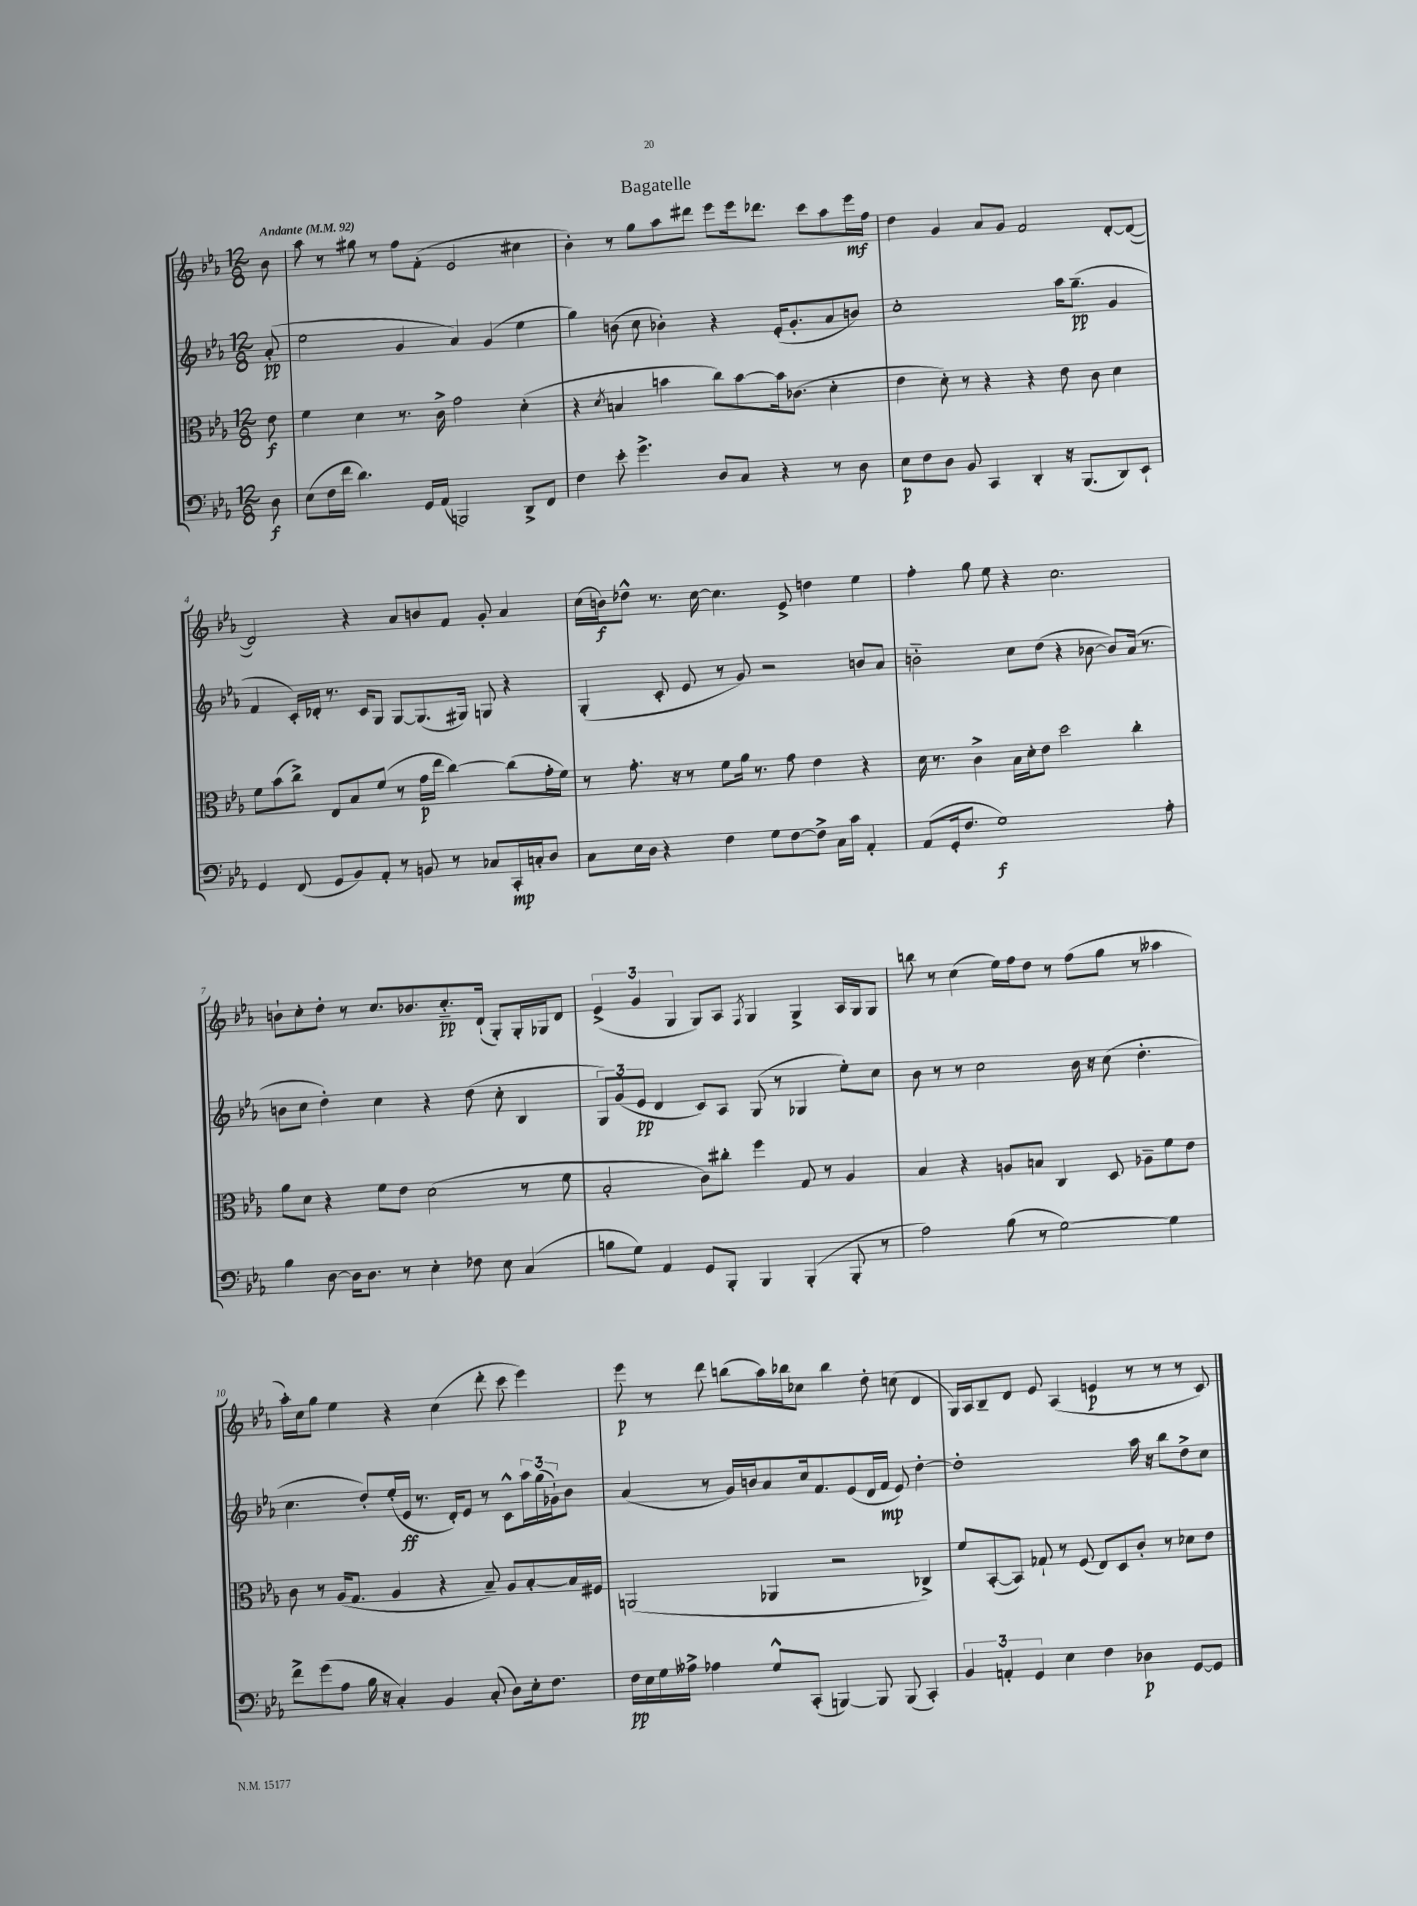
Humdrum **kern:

**kern	**dynam	**kern	**dynam	**kern	**dynam	**kern	**dynam
*part4	*part4	*part3	*part3	*part2	*part2	*part1	*part1
*staff4	*staff4	*staff3	*staff3	*staff2	*staff2	*staff1	*staff1
*clefF4	*	*clefC3	*	*clefG2	*	*clefG2	*
*k[b-e-a-]	*	*k[b-e-a-]	*	*k[b-e-a-]	*	*k[b-e-a-]	*
*M12/8	*	*M12/8	*	*M12/8	*	*M12/8	*
*MM92	*	*MM92	*	*MM92	*	*MM92	*
=	=	=	=	=	=	=	=
!	!	!	!	!	!	!LO:TX:a:B:t=Andante	!
8D\	f	8e-\	f	(8a-'/	pp	8b-\	.
=1	=1	=1	=1	=1	=1	=1	=1
(8E-\L	.	4f\	.	2ee-\	.	8aa-\	.
16F\L	.	.	.	.	.	8r	.
16f\JJ	.	.	.	.	.	.	.
4.d\)	.	4d\	.	.	.	8gg#X\	.
.	.	.	.	.	.	8r	.
.	.	8.r	.	4g/	.	8ff\L	.
16GG/LL	.	.	.	.	.	(8f'\J	.
(16AA-/JJ	.	16c^\	.	.	.	.	.
2BBBn/)	.	2g\	.	4a-/)	.	2e-/	.
.	.	.	.	(4g/	.	.	.
8DD^/L	.	(4d'\	.	4ee-\	.	4cc#X\	.
8FF/J	.	.	.	.	.	.	.
=2	=2	=2	=2	=2	=2	=2	=2
4F\	.	4r	.	4gg\)	.	4b-'\)	.
.	.	8qd/	.	.	.	.	.
8e-'\	.	4Bn/	.	(8bn\	.	8r	.
4.g^\	.	.	.	8cc\	.	8gg\L	.
.	.	4bn\	.	4b-X'\)	.	8aa-\	.
.	.	.	.	.	.	8ddd#X\J	.
8D/L	.	8cc\L)	.	4r	.	8eee-\L	.
8C/J	.	[8b\	.	.	.	16eee-\k	.
.	.	.	.	.	.	8.ddd-X\J	.
4r	.	16b\k]	.	(16e-'/KL	.	.	.
.	.	(8.c-X\J	.	8.g'/	.	.	.
.	.	.	.	.	.	8ccc\L	.
8r	.	4d'\	.	8a-/	.	8aa-\	.
8D\	.	.	.	8bn/J)	.	16eee-\L	mf
.	.	.	.	.	.	16ff\JJ	.
=3	=3	=3	=3	=3	=3	=3	=3
8E-\L	p	4e-\	.	1cc'	.	4dd\	.
8F\	.	.	.	.	.	.	.
8D\J	.	8d'\)	.	.	.	4g/	.
8BB-/	.	8r	.	.	.	.	.
4CC/	.	4r	.	.	.	8a-/L	.
.	.	.	.	.	.	8g/J	.
4DD'/	.	4r	.	.	.	2f/	.
16r	.	8e-\	.	16aa-\KL	.	.	.
(8.BBB-/L	.	.	.	(8.gg~\J	pp	.	.
.	.	8c\	.	.	.	.	.
8DD/)	.	4d\	.	4g/	.	[8d'/L	.
8EE-`/J	.	.	.	.	.	(8d/J_	.
!!LO:LB:g=z
=4	=4	=4	=4	=4	=4	=4	=4
4GG/	.	8f\L	.	4f/	.	2d/])	.
.	.	(8b-\	.	.	.	.	.
(8FF/	.	8cc^\J)	.	16c'/LL)	.	.	.
.	.	.	.	16d-X'/JJ	.	.	.
8GG/L	.	8E-/L	.	8.r	.	.	.
8BB-/)	.	8B-/	.	.	.	4r	.
.	.	.	.	16c/KL	.	.	.
8AA-'/J	.	(8f/J	.	8G/J	.	.	.
8r	.	8r	.	[8G/L	.	8a-/L	.
8BBn/	.	16g\LL	p	(8.G/]	.	8bn/	.
.	.	16ee-\JJ	.	.	.	.	.
8r	.	[4cc\)	.	.	.	8f/J	.
.	.	.	.	16G#X/Jk)	.	.	.
8C-X/L	.	.	.	8Gn/	.	8g'/	.
16CC'/L	mp	(8cc\L]	.	4r	.	4a-/	.
16Cn'/J	.	.	.	.	.	.	.
8D/J	.	16g'\L	.	.	.	.	.
.	.	16f\JJ)	.	.	.	.	.
=5	=5	=5	=5	=5	=5	=5	=5
8C\L	.	8r	.	(4G'/	.	(16cc\LL	.
.	.	.	.	.	.	16bn\J)	f
16E-\L	.	8.g'\	.	.	.	8dd-X^^\J	.
16D\JJ	.	.	.	.	.	.	.
4r	.	.	.	8c'/	.	8.r	.
.	.	16r	.	.	.	.	.
.	.	8r	.	8e-/	.	.	.
.	.	.	.	.	.	[16cc\	.
4F\	.	8f\L	.	8r	.	4.cc\]	.
.	.	16a-\Jk	.	8g/)	.	.	.
.	.	8.r	.	.	.	.	.
8G\L	.	.	.	2r	.	.	.
[8F\	.	8g\	.	.	.	8e-^/	.
8F^\J]	.	4e-\	.	.	.	4ddn\	.
16C\LL	.	.	.	.	.	.	.
16c\JJ	.	.	.	.	.	.	.
4AA-'/	.	4r	.	8bn/L	.	4ee-\	.
.	.	.	.	8a-/J	.	.	.
=6	=6	=6	=6	=6	=6	=6	=6
(8AA-/L	.	16d\	.	2bn\	.	4ff'\	.
.	.	8.r	.	.	.	.	.
16GG'/k	.	.	.	.	.	.	.
8.F/J	.	.	.	.	.	.	.
.	.	4c^\	.	.	.	8gg\	.
1G)	f	.	.	.	.	8ee-\	.
.	.	16B-\LL	.	8cc\L	.	4r	.
.	.	16d'\J	.	.	.	.	.
.	.	8e-\J	.	(8dd\J	.	.	.
.	.	2dd\	.	4r	.	2.cc\	.
.	.	.	.	[8b-X\	.	.	.
.	.	.	.	8b-/L])	.	.	.
.	.	4cc'\	.	(16a-/Jk	.	.	.
.	.	.	.	8.r	.	.	.
8A-'\	.	.	.	.	.	.	.
!!LO:LB:g=z
=7	=7	=7	=7	=7	=7	=7	=7
4B-\	.	8a-\L	.	8bn\L	.	8bn`\L	.
.	.	8d\J	.	8cc\J	.	8cc'\	.
[8D\	.	4r	.	4dd'\)	.	8dd'\J	.
16D\KL]	.	.	.	.	.	8r	.
8.D\J	.	.	.	.	.	.	.
.	.	8f\L	.	4cc\	.	8.cc/L	.
8r	.	8e-\J	.	.	.	.	.
.	.	.	.	.	.	8.b-X/	.
4E-'\	.	(2d\	.	4r	.	.	.
.	.	.	.	.	.	8.cc/	pp
8F-X\	.	.	.	(8dd\	.	.	.
.	.	.	.	.	.	(16d`/Jk	.
8E-\	.	.	.	8cc'\	.	8G'/L)	.
(4C/	.	8r	.	4B-/	.	16G'/L	.
.	.	.	.	.	.	16G-X/J	.
.	.	8f\	.	.	.	8d/J	.
=8	=8	=8	=8	=8	=8	=8	=8
8Bn\L	.	2B-'/	.	12G/L)	.	(6e-^/	.
.	.	.	.	(12g/	.	.	.
8G\J)	.	.	.	.	.	.	.
.	.	.	.	12e-/J	pp	6g/	.
4AA-/	.	.	.	4d/	.	.	.
.	.	.	.	.	.	6G/	.
8GG/L	.	8c\L)	.	8c/L)	.	8G/L)	.
8BBB-'/J	.	8cc#X'\J	.	8A-/J	.	8A-/J	.
.	.	.	.	.	.	8qF/	.
4BBB-/	.	4ff\	.	(8G/	.	4G/	.
.	.	.	.	8r	.	.	.
(4BBB-'/	.	8G/	.	4G-X/	.	4G^/	.
.	.	8r	.	.	.	.	.
8BBB-'/	.	4A-/	.	8ee-'\L)	.	16A-/LL	.
.	.	.	.	.	.	16G/J	.
8r	.	.	.	8cc\J	.	8G/J	.
=9	=9	=9	=9	=9	=9	=9	=9
2A-\)	.	4B-/	.	8b-\	.	8bbn\	.
.	.	.	.	8r	.	8r	.
.	.	4r	.	8r	.	(4cc\	.
.	.	.	.	2cc\	.	.	.
(8B-\	.	8An/L	.	.	.	16ee-\LL)	.
.	.	.	.	.	.	16ff\J	.
8r	.	8Bn/J	.	.	.	8dd\J	.
[2G\)	.	4C/	.	.	.	8r	.
.	.	.	.	16b-\	.	(8ff\L	.
.	.	.	.	16r	.	.	.
.	.	8D/	.	(8cc\	.	8gg\J	.
.	.	8A-X~\L	.	4.dd'\	.	8r	.
4G\]	.	8f\	.	.	.	4aa--X\	.
.	.	8e-\J	.	.	.	.	.
!!LO:LB:g=z
=10	=10	=10	=10	=10	=10	=10	=10
8f^\L	.	8c\	.	4.cc\	.	16aa-'\LL)	.
.	.	.	.	.	.	16cc\J	.
(8g\	.	8r	.	.	.	8gg\J	.
8A-\J	.	(16A-/KL	.	.	.	4ee-\	.
.	.	8.G/J	.	.	.	.	.
16B-\	.	.	.	8dd'/L)	.	.	.
16r	.	.	.	.	.	.	.
4C'/)	.	4A-/	.	(16ee-'/L	.	4r	.
.	.	.	.	16e-/JJ	ff	.	.
.	.	.	.	8.r	.	.	.
4BB-/	.	4r	.	.	.	(4cc\	.
.	.	.	.	16d'/KL)	.	.	.
.	.	.	.	8e-/J	.	.	.
(8C'/	.	8B-~/)	.	8r	.	8ddd'\	.
8D\L)	.	8A-/L	.	8c^^\L	.	8ccc\	.
16E-'\k	.	[8B-'/	.	24aa-\L	.	4eee-\)	.
.	.	.	.	(24gg\	.	.	.
8.F\J	.	.	.	.	.	.	.
.	.	.	.	24g-X`\J)	.	.	.
.	.	16B-/L]	.	8b-\J	.	.	.
.	.	16F#X/JJ	.	.	.	.	.
=11	=11	=11	=11	=11	=11	=11	=11
16F\LL	pp	(2AAn/	.	(4a-/	.	8eee-\	p
16E-\	.	.	.	.	.	.	.
16G\	.	.	.	.	.	8r	.
16A--X^\JJ	.	.	.	.	.	.	.
4A-X\	.	.	.	8r	.	8ddd\	.
.	.	.	.	16g/LL)	.	(8bbn\L	.
.	.	.	.	16bn/J	.	.	.
8G^^/L	.	4AA-X/	.	8a-/	.	16aa-\L)	.
.	.	.	.	.	.	16bb-X\J	.
(8CC'/J	.	.	.	16cc/k	.	8cc-X\J	.
.	.	.	.	8.f/	.	.	.
[4BBBn/)	.	2r	.	.	.	4bb-\	.
.	.	.	.	(8e-/	.	.	.
8BBB/]	.	.	.	16d/L	.	8dd'\	.
.	.	.	.	16f/JJ	mp	.	.
(8BBB/	.	.	.	8e-/)	.	(8ccn\	.
4CC'/)	.	4C-X^/)	.	[4dd'\	.	4d/	.
=12	=12	=12	=12	=12	=12	=12	=12
6BB-/	.	8f/L	.	1dd']	.	16G/LL)	.
.	.	.	.	.	.	16A-/J	.
.	.	([8BB-'/	.	.	.	8B-~/	.
6AAn'/	.	.	.	.	.	.	.
.	.	8BB-/J])	.	.	.	8d/J	.
6GG/	.	.	.	.	.	.	.
.	.	8G-X`/	.	.	.	8e-/	.
4E-\	.	8r	.	.	.	(4A-/	.
.	.	(8F/	.	.	.	.	.
4F\	.	8E-/L)	.	.	.	4en/	p
.	.	8D/	.	.	.	.	.
4D-X\	p	8c'/J	.	16aa-\	.	8r	.
.	.	.	.	16r	.	.	.
.	.	8r	.	8bb-\L	.	8r	.
[8GG/L	.	8d-X\L	.	8dd^\	.	8r	.
8GG/J]	.	8e-\J	.	8cc\J	.	8c/)	.
==	==	==	==	==	==	==	==
*-	*-	*-	*-	*-	*-	*-	*-
